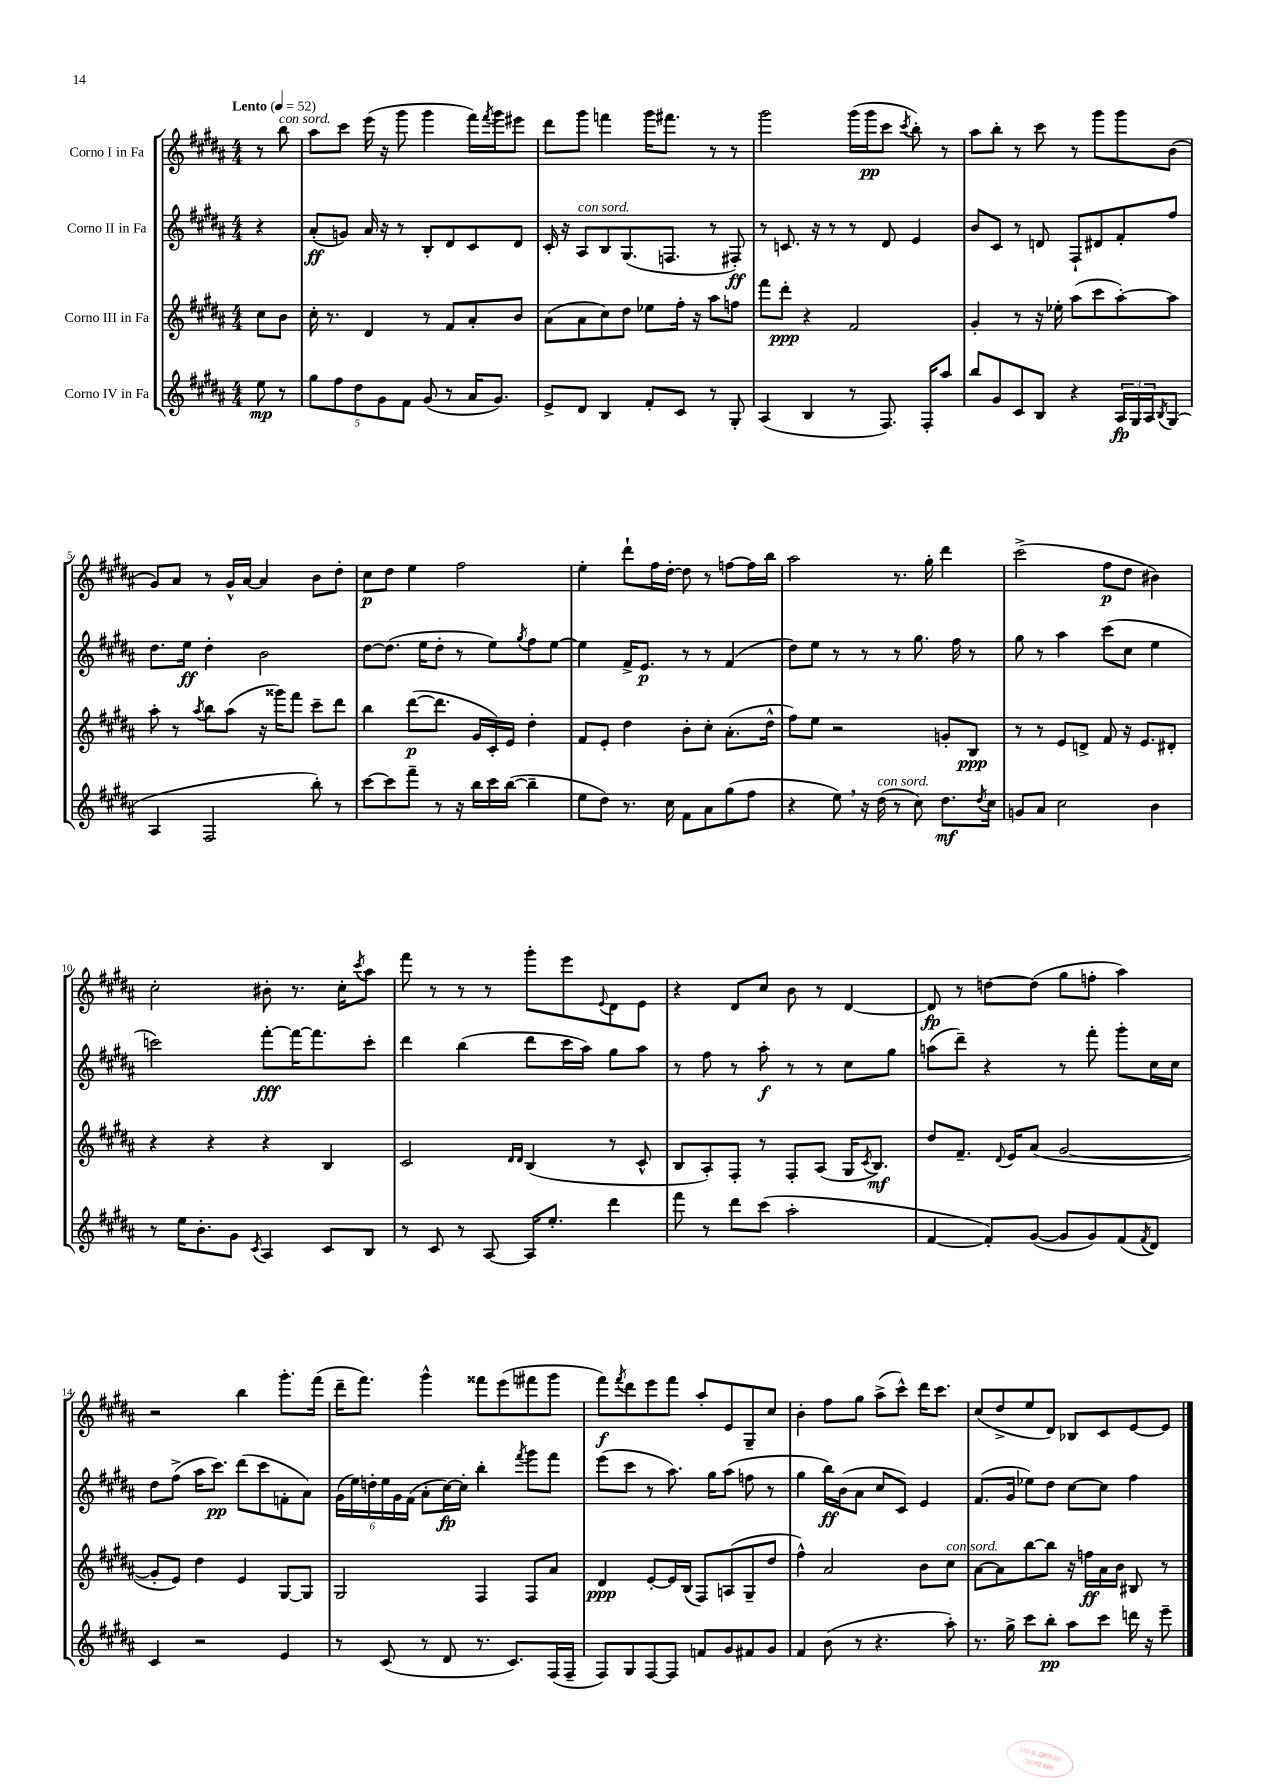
<<
\new StaffGroup <<
\new Staff = "s0" \with { instrumentName = "Corno I in Fa" } {
    \clef treble \key b \major \numericTimeSignature \time 4/4 \partial 4 \tempo "Lento" 4 = 52
    r8 b''8^\markup { \italic "con sord." } |
    ais''8 cis'''8 e'''16( r16 gis'''8 gis'''4 fis'''16) \acciaccatura { fis'''8 } gis'''16 eis'''8 |
    dis'''8 gis'''8 f'''4 gis'''16 fis'''8. r8 r8 |
    gis'''2 gis'''16( gis'''16\pp cis'''8 \acciaccatura { cis'''8 } b''8-.) r8 |
    ais''8 b''8-. r8 cis'''8 r8 gis'''8 gis'''8 b'8( |
    gis'8) ais'8 r8 gis'16-^ ais'16~ ais'4 b'8 dis''8-. |
    cis''8\p dis''8 e''4 fis''2 |
    e''4-. dis'''8-! fis''16 dis''16~-. dis''8 r8 f''8~ f''16 b''16 |
    ais''2 r8. gis''16-. dis'''4 |
    cis'''2->( fis''8\p dis''8 bis'4) |
    cis''2-. bis'8-. r8. cis''16-. \acciaccatura { cis'''8 } ais''8 |
    fis'''8 r8 r8 r8 gis'''8-. e'''8 \appoggiatura { e'8 } dis'8 e'8 |
    r4 dis'8 cis''8 b'8 r8 dis'4~ |
    dis'8\fp r8 d''8~ d''8( gis''8 f''8-. ais''4) |
    r2 b''4 gis'''8.-. fis'''16( |
    dis'''16-- fis'''8.) gis'''4-^ fisis'''8 e'''8( fis'''8 gis'''8 |
    fis'''8\f) \acciaccatura { fis'''8 } dis'''8 e'''8 fis'''8 ais''8-. e'8 gis8-- cis''8 |
    b'4-. fis''8 gis''8 ais''8->( cis'''8-^) dis'''16 cis'''8. |
    cis''8( dis''8-> e''8 dis'8) bes8 cis'8 e'8~ e'8 \bar "|." |
}
\new Staff = "s1" \with { instrumentName = "Corno II in Fa" } {
    \clef treble \key b \major \numericTimeSignature \time 4/4 \partial 4
    r4 |
    ais'8-.\ff( g'8) ais'16 r16 r8 b8-. dis'8 cis'8 dis'8 |
    cis'16-. r16 ais8^\markup { \italic "con sord." } b8 gis8.( f8. r8 fis8-.\ff) |
    r8 c'8. r16 r8 r8 dis'8 e'4 |
    b'8 cis'8 r8 d'8 fis8-! dis'8 fis'8-. fis''8 |
    dis''8. e''16\ff dis''4-. b'2 |
    dis''8~ dis''8.( e''16 dis''8-. r8 e''8) \acciaccatura { gis''8 } fis''8 e''8~ |
    e''4 fis'16-> e'8.\p r8 r8 fis'4( |
    dis''8) e''8 r8 r8 r8 gis''8. fis''16 r8 |
    gis''8 r8 ais''4 cis'''8( cis''8 e''4 |
    c'''2) fis'''8~-.\fff fis'''16~ fis'''8. c'''8-. |
    dis'''4 b''4( dis'''8 cis'''16 ais''16) gis''8 ais''8 |
    r8 fis''8 r8 ais''8-.\f r8 r8 cis''8 gis''8 |
    a''8( dis'''8--) r4 r8 fis'''8-. gis'''8-. cis''16 cis''16 |
    dis''8 fis''8->( ais''16 cis'''8.\pp) dis'''8( cis'''8 f'8-. ais'8) |
    \tuplet 6/4 { gis'16( e''16) d''16-. e''16 gis'16 fis'16( } ais'8-. cis''16~\fp) cis''16-. b''4-. \acciaccatura { fis'''8 } gis'''8 fis'''8 |
    e'''8( cis'''8 r8 ais''8.) gis''16 ais''8( f''8 r8 |
    gis''4 b''16\ff) b'16( ais'8 cis''8 cis'8) e'4 |
    fis'8.( gis'16 ees''8) dis''8 cis''8~ cis''8 fis''4 \bar "|." |
}
\new Staff = "s2" \with { instrumentName = "Corno III in Fa" } {
    \clef treble \key b \major \numericTimeSignature \time 4/4 \partial 4
    cis''8 b'8 |
    cis''16-. r8. dis'4 r8 fis'8 ais'8-. b'8 |
    ais'8( ais'8 cis''8) dis''8 ees''8 fis''16-. r16 ais''8 f''8 |
    fis'''8 dis'''8-.\ppp r4 fis'2 |
    gis'4-. r8 r16 ees''16-. ais''8( cis'''8 ais''8~-.) ais''8 |
    ais''8-. r8 \acciaccatura { ais''8 } b''8 ais''8( r16 gisis'''16) fis'''8 cis'''8-- dis'''8 |
    b''4 dis'''8~\p( dis'''8. gis'16 cis'16-.) e'16 dis''4-. |
    fis'8 e'8-. dis''4 b'8-. cis''8-. ais'8.-.( dis''16-^ |
    fis''8) e''8 r2 g'8-. b8\ppp |
    r8 r8 e'8 d'8-> fis'8 r16 e'8. dis'8-. |
    r4 r4 r4 b4 |
    cis'2 \grace { dis'16 dis'16 } b4( r8 cis'8-^ |
    b8 ais8-.) fis8-. r8 fis8-. ais8( gis16 \acciaccatura { cis'8 } b8.\mf) |
    dis''8 fis'8.-- \appoggiatura { dis'8 } e'16 ais'8( gis'2~ |
    gis'8-. e'8) dis''4 e'4 gis8~ gis8 |
    gis2 fis4 fis8 ais'8 |
    dis'4\ppp e'8~-. e'16 b16( fis8) a8( gis8-- dis''8 |
    fis''4-^) ais'2 b'8 cis''8^\markup { \italic "con sord." } |
    ais'8~ ais'8 b''8~ b''8 r16 f''16\ff ais'16 b'16 bis8 r8 \bar "|." |
}
\new Staff = "s3" \with { instrumentName = "Corno IV in Fa" } {
    \clef treble \key b \major \numericTimeSignature \time 4/4 \partial 4
    e''8\mp r8 |
    \tuplet 5/4 { gis''8 fis''8 dis''8 gis'8 fis'8 } gis'8( r8 ais'16 gis'8.) |
    e'8-> dis'8 b4 fis'8-. cis'8 r8 gis8-. |
    ais4( b4 r8 fis8.) fis16-. ais''8 |
    b''8 gis'8 cis'8 b8 r4 \tuplet 3/2 { ais16\fp gis16 ais16 } \acciaccatura { b8 } gis8( |
    ais4 fis2 b''8-.) r8 |
    cis'''8~ cis'''8 fis'''8-- r8 r16 b''16 cis'''16 b''16~( b''4-- |
    e''8 dis''8) r8. cis''16 fis'8 ais'8 gis''8( fis''8 |
    r4 e''8) \breathe r16 dis''16^\markup { \italic "con sord." }( r8 cis''8) dis''8.\mf \acciaccatura { dis''8 } cis''16 |
    g'8 ais'8 cis''2 b'4 |
    r8 e''16 b'8.-. gis'8 \acciaccatura { cis'8 } ais4 cis'8 b8 |
    r8 cis'8 r8 ais8~ ais16 e''8.-. dis'''4 |
    fis'''8 r8 dis'''8 cis'''8( ais''2-. |
    fis'4~ fis'8-.) gis'8~( gis'8 gis'8) fis'8( \acciaccatura { fis'8 } dis'8) |
    cis'4 r2 e'4 |
    r8 cis'8( r8 dis'8 r8. cis'8.) fis16( fis16-- |
    fis8) gis8 fis8~ fis8 f'8 gis'8 fis'8 gis'8 |
    fis'4 b'8( r8 r4. ais''8-.) |
    r8. gis''16-> cis'''8 b''8-.\pp ais''8 cis'''8 d'''16 r16 e'''8-- \bar "|." |
}
>>
>>
